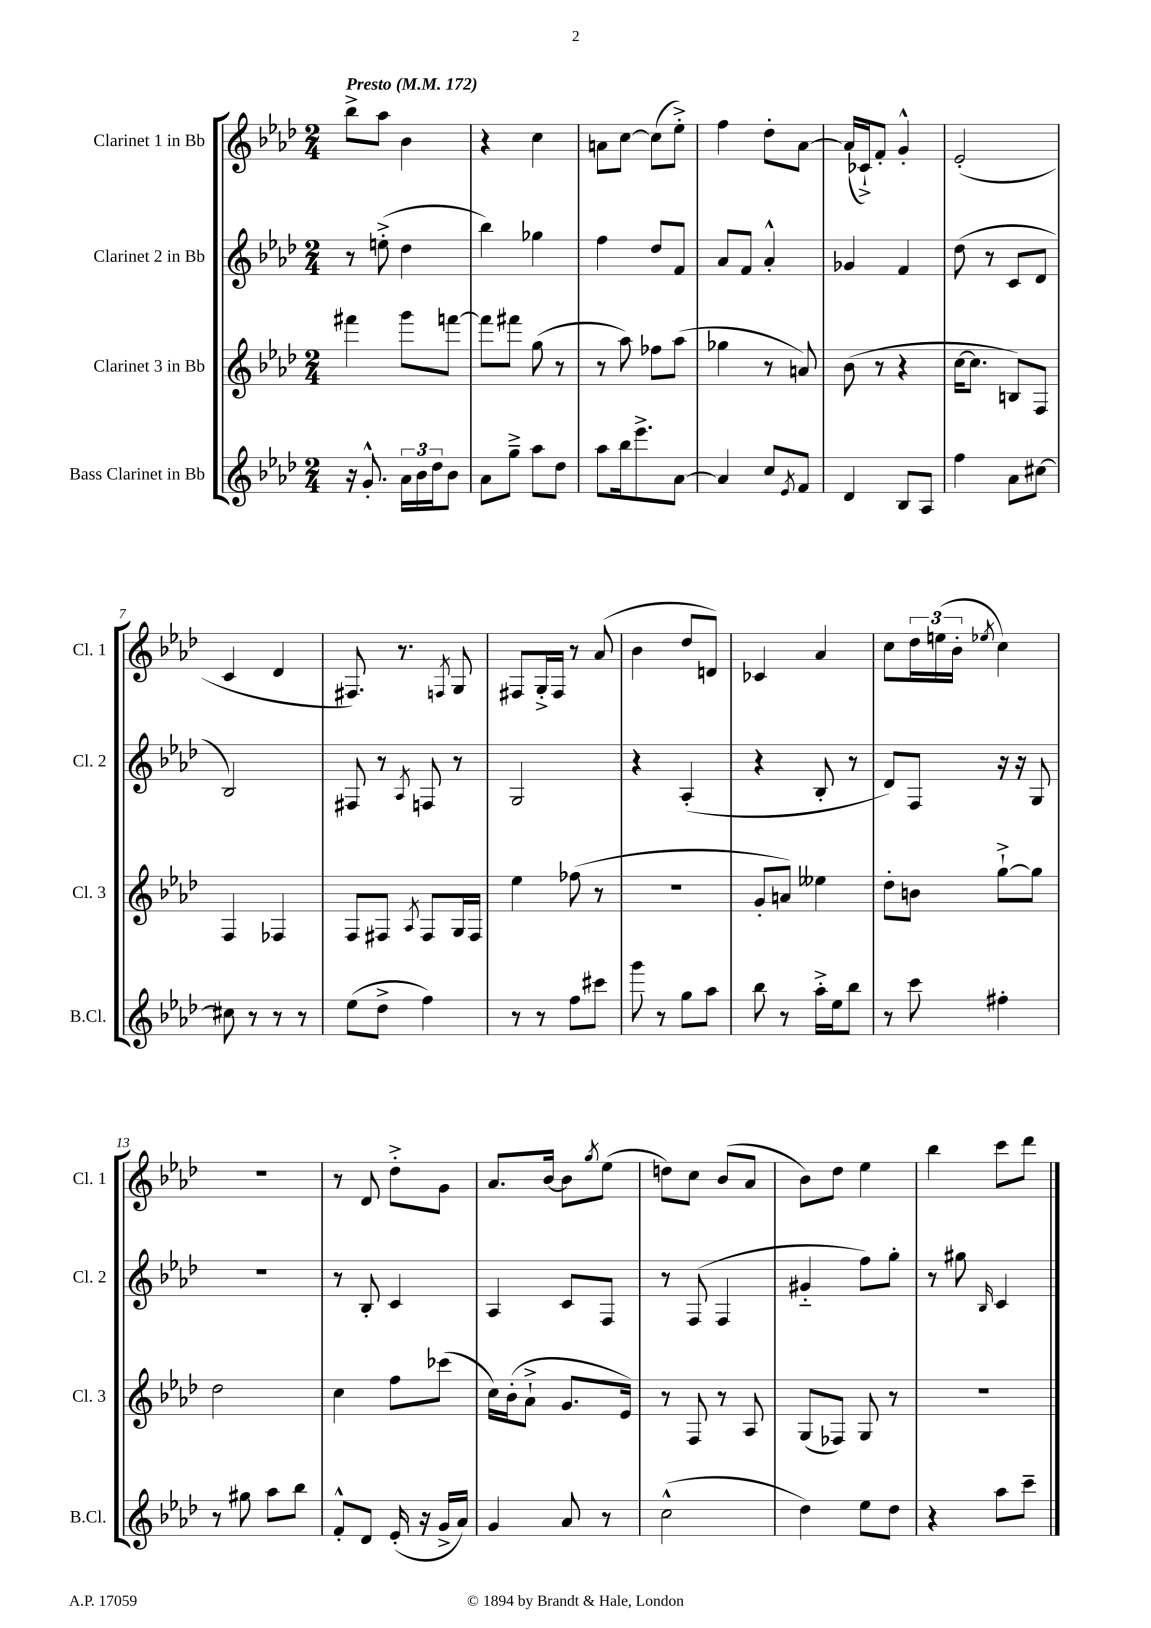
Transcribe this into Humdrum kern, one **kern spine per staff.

**kern	**kern	**kern	**kern
*part4	*part3	*part2	*part1
*staff4	*staff3	*staff2	*staff1
*I"Bass Clarinet in Bb	*I"Clarinet 3 in Bb	*I"Clarinet 2 in Bb	*I"Clarinet 1 in Bb
*I'B.Cl.	*I'Cl. 3	*I'Cl. 2	*I'Cl. 1
*clefG2	*clefG2	*clefG2	*clefG2
*k[b-e-a-d-]	*k[b-e-a-d-]	*k[b-e-a-d-]	*k[b-e-a-d-]
*M2/4	*M2/4	*M2/4	*M2/4
*MM172	*MM172	*MM172	*MM172
=1	=1	=1	=1
!	!	!	!LO:TX:a:B:t=Presto
16r	4fff#X\	8r	8bb-^\L
8.g'^^/	.	.	.
.	.	(8een'^\	8aa-\J
24a-\LL	8ggg\L	4dd-\	4b-\
24b-\	.	.	.
24dd-\J	.	.	.
8b-\J	[8fffn\J	.	.
=2	=2	=2	=2
8a-\L	8fff\L]	4bb-\)	4r
8gg~^\J	8fff#X\J	.	.
8aa-\L	(8gg\	4gg-X\	4cc\
8dd-\J	8r	.	.
=3	=3	=3	=3
8aa-\L	8r	4ff\	8an\L
16bb-\k	8aa-\)	.	[8cc\J
8.eee-^\	.	.	.
.	8ff-X\L	8dd-/L	(8cc\L]
[8a-\J	(8aa-\J	8f/J	8ee-'^\J)
=4	=4	=4	=4
4a-/]	4gg-X\	8a-/L	4ff\
.	.	8f/J	.
8cc/L	8r	4a-'^^/	8dd-'\L
8qe-/	.	.	.
8f/J	8an/)	.	[8a-\J
=5	=5	=5	=5
4d-/	(8b-\	4g-X/	(16a-/LL]
.	.	.	16c-X`^/J)
.	8r	.	8f'/J
8B-/L	4r	4f/	4g'^^/
8A-/J	.	.	.
=6	=6	=6	=6
4ff\	[16cc\KL	(8dd-\	(2e-'/
.	8.cc\J]	.	.
.	.	8r	.
8a-\L	8Bn/L)	8c/L	.
[8cc#X\J	8F/J	8d-/J	.
!!LO:LB:g=z
=7	=7	=7	=7
8cc#X\]	4F/	2B-/)	4c/
8r	.	.	.
8r	4F-X/	.	4d-/
8r	.	.	.
=8	=8	=8	=8
(8ee-\L	8F/L	8F#X/	8.F#X/)
8dd-^\J	8F#X/J	8r	.
.	.	.	8.r
.	8qA-/	8qA-/	.
4ff\)	8F#/L	8Fn/	.
.	.	.	8qFn/
.	16G/L	8r	8G/
.	16F#/JJ	.	.
=9	=9	=9	=9
8r	4ee-\	2G/	8F#X/L
8r	.	.	16G'^/L
.	.	.	16F#/JJ
8ff\L	(8ff-X\	.	8r
8ccc#X\J	8r	.	(8a-/
=10	=10	=10	=10
8ggg\	2r	4r	4b-\
8r	.	.	.
8gg\L	.	(4A-'/	8dd-/L
8aa-\J	.	.	8dn/J)
=11	=11	=11	=11
8bb-\	8g'/L	4r	4c-X/
8r	8an/J)	.	.
16aa-'^\LL	4ee--X\	8B-'/	4a-/
16ee-\J	.	.	.
8bb-\J	.	8r	.
=12	=12	=12	=12
8r	8dd-'\L	8d-/L)	8cc\L
8ccc\	8bn\J	8F/J	24dd-\L
.	.	.	(24een\
.	.	.	24b-'\JJ
.	.	.	8qee-X/
4ff#X'\	[8gg`^\L	16r	4cc\)
.	.	16r	.
.	8gg\J]	8G/	.
!!LO:LB:g=z
=13	=13	=13	=13
8r	2dd-\	2r	2r
8gg#X\	.	.	.
8aa-\L	.	.	.
8bb-\J	.	.	.
=14	=14	=14	=14
8f'^^/L	4cc\	8r	8r
8d-/J	.	8B-'/	8d-/
(16e-'/	8ff\L	4c/	8dd-'^\L
16r	.	.	.
16g^/LL	(8ccc-X\J	.	8g\J
16a-/JJ)	.	.	.
=15	=15	=15	=15
4g/	16cc\LL)	4A-/	8.a-/L
.	(16b-'\J	.	.
.	8a-`^\J	.	.
.	.	.	[16b-/Jk
8a-/	8.g/L	8c/L	8b-\L]
.	.	.	8qgg/
8r	.	8F/J	(8ee-\J
.	16e-/Jk)	.	.
=16	=16	=16	=16
(2cc^^\	8r	8r	8ddn\L)
.	8F/	(8F/	8cc\J
.	8r	4F/	(8b-/L
.	8A-/	.	8a-/J
=17	=17	=17	=17
4dd-\)	(8G/L	4g#X/	8b-\L)
.	8F-X/J)	.	8dd-\J
8ee-\L	8G/	8ff\L)	4ee-\
8dd-\J	8r	8gg'\J	.
=18	=18	=18	=18
4r	2r	8r	4bb-\
.	.	8gg#X\	.
.	.	16qqB-/	.
8aa-\L	.	4c/	8ccc\L
8ccc~\J	.	.	8ddd-\J
==	==	==	==
*-	*-	*-	*-
